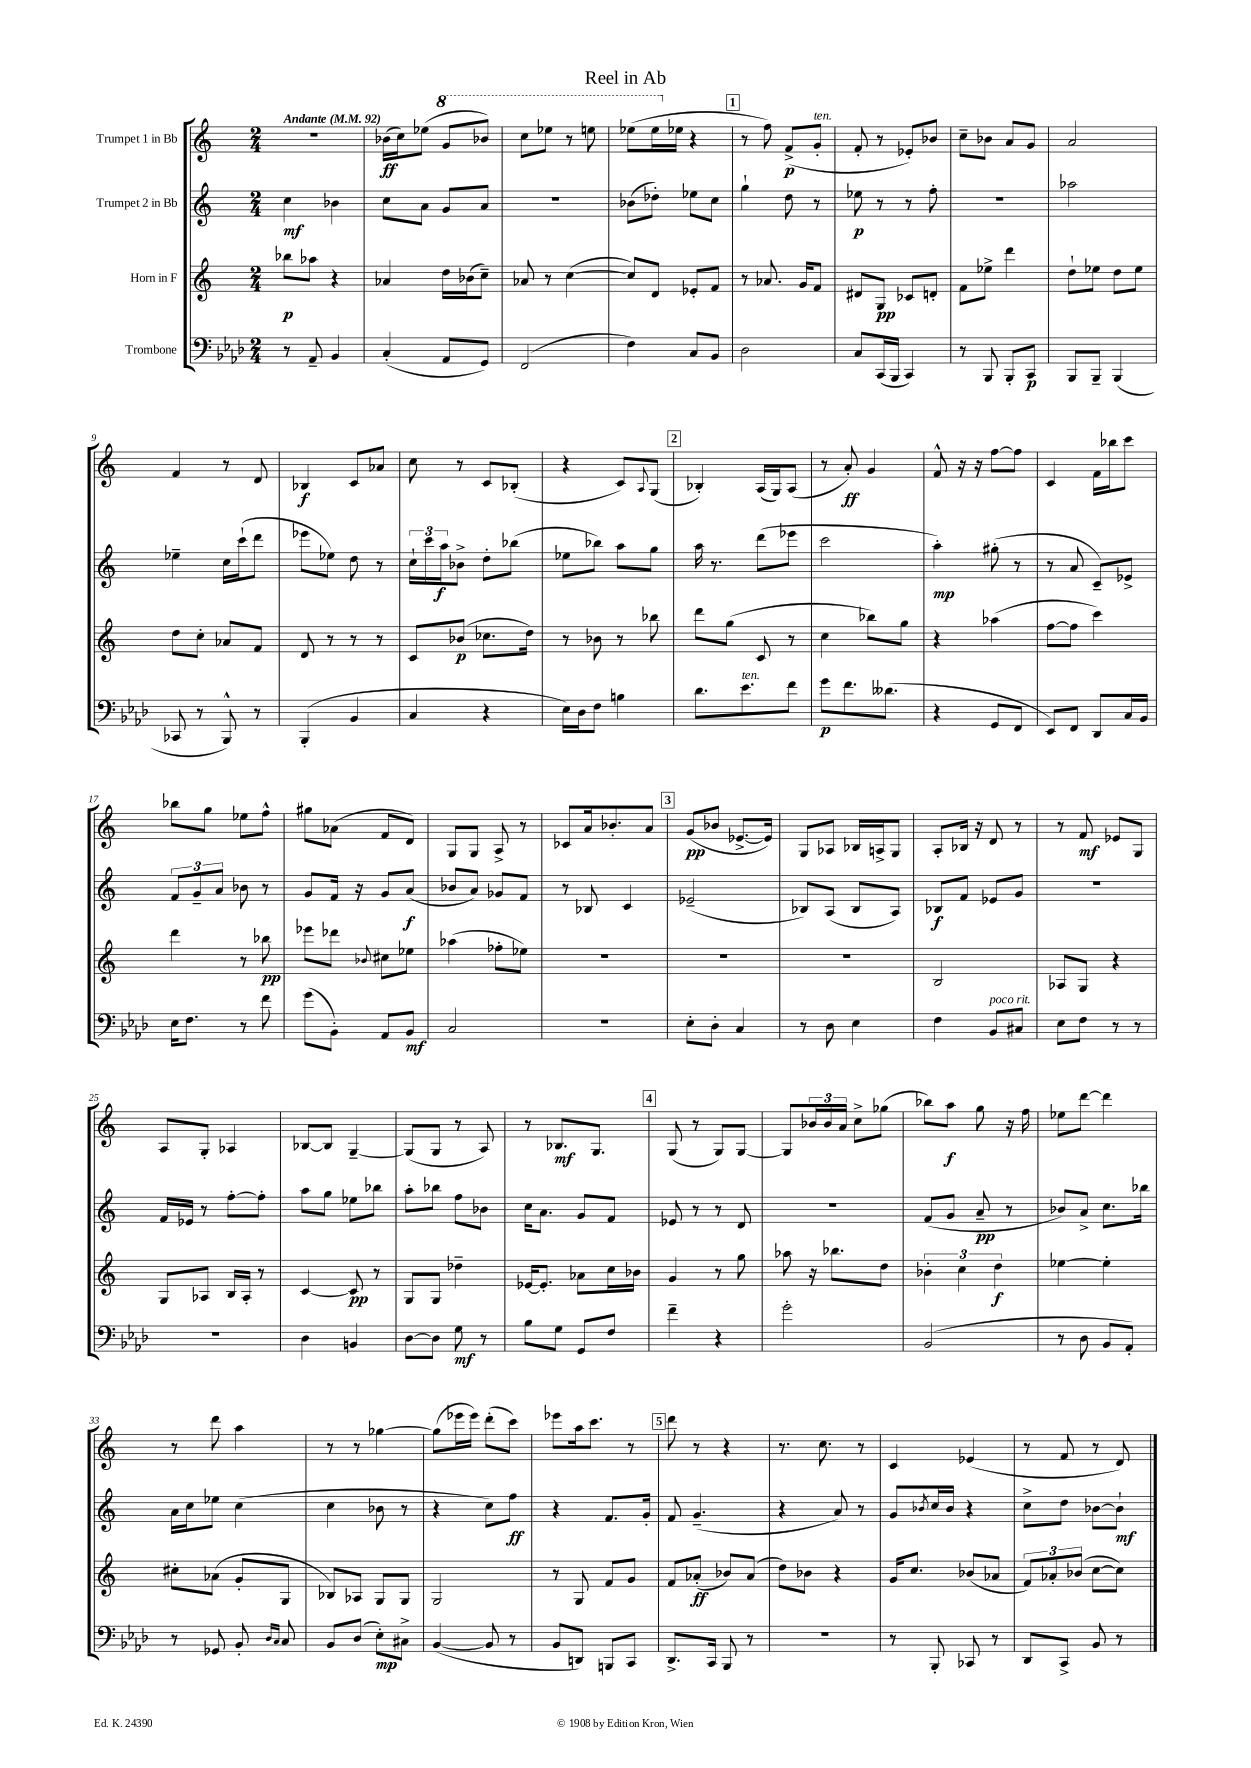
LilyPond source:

\header { title = "Reel in Ab" }
<<
\new StaffGroup <<
\new Staff = "s0" \with { instrumentName = "Trumpet 1 in Bb" } {
    \clef treble \key c \major \numericTimeSignature \time 2/4 \tempo "Andante" 4 = 92
    R2 |
    bes'16\ff( c''16) ees''8( \ottava #1 g''8 bes''8) |
    c'''8 ees'''8 r8 e'''8 |
    ees'''8( ees'''16 \ottava #0 ees''16 r4 |
    \mark \markup { \box "1" } r8 f''8) f'8->\p( g'8-.^\markup { \italic "ten." } |
    f'8-. r8 ees'8-.) bes'8 |
    c''8-- bes'8 a'8 g'8 |
    a'2 |
    f'4 r8 d'8 |
    bes4\f c'8 aes'8 |
    c''8 r8 c'8 bes8-.( |
    r4 c'8) \appoggiatura { a8 } g8( |
    \mark \markup { \box "2" } bes4-.) a16( g16) a8( |
    r8 a'8-.\ff) g'4 |
    f'8-^ r16 r16 f''8~ f''8 |
    c'4 f'16 bes''16 c'''8 |
    bes''8 g''8 ees''8 f''8-^ |
    gis''8 aes'8( f'8 d'8) |
    g8 g8 a8-> r8 |
    ces'8 a'16 bes'8.-. a'8 |
    \mark \markup { \box "3" } g'8\pp( bes'8 ees'8.~-> ees'16) |
    g8 aes8 bes16 a16-> g8 |
    a8-. bes16 r16 d'8 r8 |
    r8 f'8\mf ees'8 g8 |
    a8 g8-. aes4 |
    bes8~ bes8 g4~-- |
    g8( g8 r8 a8) |
    r8 bes8.\mf g8. |
    \mark \markup { \box "4" } g8( r8 g8) g8~ |
    g8 \tuplet 3/2 { bes'16 bes'16 a'16 } c''8-> ges''8( |
    bes''8) a''8\f g''8 r16 f''16 |
    ees''8 d'''8~ d'''4 |
    r8 d'''8 a''4 |
    r8 r8 ges''4~ |
    ges''8( ees'''16 ees'''16) d'''8-.( c'''8) |
    ees'''8 a''16 c'''8. r8 |
    \mark \markup { \box "5" } d'''8 r8 r4 |
    r8. c''8. r8 |
    c'4 ees'4( |
    r8 f'8 r8 d'8) \bar "|." |
}
\new Staff = "s1" \with { instrumentName = "Trumpet 2 in Bb" } {
    \clef treble \key c \major \numericTimeSignature \time 2/4
    c''4\mf bes'4 |
    c''8 a'8 g'8 a'8 |
    R2 |
    bes'8( des''8-.) ees''8 c''8 |
    \mark \markup { \box "1" } g''4-! d''8 r8 |
    ees''8\p r8 r8 f''8-. |
    R2 |
    aes''2 |
    ees''4-- c''16 c'''16-!( d'''8 |
    ees'''8 ees''8) d''8 r8 |
    \tuplet 3/2 { c''16-! c'''16 a''16\f } bes'8-> d''8-. bes''8( |
    ees''8 bes''8) a''8 g''8 |
    \mark \markup { \box "2" } a''16 r8. d'''8( ees'''8 |
    c'''2 |
    a''4-.\mp) gis''8-.( r8 |
    r8 a'8 c'8--) ees'8-> |
    \tuplet 3/2 { f'8 g'8-- a'8 } bes'8 r8 |
    g'8 f'16 r16 g'8 a'8\f( |
    bes'8 a'8) ges'8 f'8 |
    r8 bes8 c'4 |
    \mark \markup { \box "3" } ees'2--( |
    bes8) a8( bes8 a8) |
    bes8\f f'8 ees'8 g'8 |
    R2 |
    f'16 ees'16 r8 f''8~-. f''8-. |
    a''8 g''8 ees''8 bes''8 |
    a''8-. bes''8 f''8 bes'8 |
    c''16 a'8. g'8 f'8 |
    \mark \markup { \box "4" } ees'8 r8 r8 d'8 |
    R2 |
    f'8( g'8 a'8--\pp r8 |
    bes'8) a'8-> c''8. bes''16 |
    a'16 c''16 ees''8 c''4( |
    c''4 bes'8 r8 |
    r4 c''8) f''8\ff |
    r4 f'8. g'16-. |
    \mark \markup { \box "5" } f'8 g'4.--( |
    r4 a'8) r8 |
    g'8 \acciaccatura { bes'8 } c''16 bes'16 r4 |
    c''8-> d''8 bes'8~ bes'8-!\mf \bar "|." |
}
\new Staff = "s2" \with { instrumentName = "Horn in F" } {
    \clef treble \key c \major \numericTimeSignature \time 2/4
    bes''8\p aes''8 r4 |
    aes'4 d''16 bes'16( c''8--) |
    aes'8 r8 c''4~( |
    c''8) d'8 ees'8-. f'8 |
    \mark \markup { \box "1" } r8 aes'8. g'16 f'8 |
    dis'8 g8\pp ces'8 d'8-. |
    f'8 ees''8-> d'''4 |
    d''8-! ees''8 d''8 ees''8 |
    d''8 c''8-. aes'8 f'8 |
    d'8 r8 r8 r8 |
    c'8 bes'8\p( ces''8. d''16) |
    r8 bes'8 r8 bes''8 |
    \mark \markup { \box "2" } d'''8 g''8( c'8 r8 |
    c''4 bes''8) g''8 |
    r4 aes''4( |
    f''8~ f''8 c'''4) |
    d'''4 r8 bes''8\pp |
    ees'''8 des'''8 \appoggiatura { bes'8 } cis''8 ees''8 |
    aes''4( fes''8-. ees''8) |
    R2 |
    \mark \markup { \box "3" } R2 |
    R2 |
    b2 |
    aes8 g8 r4 |
    g8 aes8 b16 aes16-. r8 |
    c'4~ c'8\pp r8 |
    g8 g8 des''4-- |
    ees'16~ ees'8.-. aes'8 c''16 bes'16 |
    \mark \markup { \box "4" } g'4 r8 g''8 |
    aes''8 r16 bes''8. d''8 |
    \tuplet 3/2 { bes'4-. c''4 d''4\f } |
    ees''4~ ees''4-. |
    cis''8-. aes'8( g'8-. g8 |
    bes8) aes8 g8 g8 |
    g2 |
    r8 g8 f'8 g'8 |
    \mark \markup { \box "5" } f'8 aes'8-.\ff( bes'8) aes'8( |
    d''8) bes'8 r4 |
    g'16 c''8. bes'8( aes'8 |
    \tuplet 3/2 { f'8) aes'8-. bes'8( } c''8~ c''8) \bar "|." |
}
\new Staff = "s3" \with { instrumentName = "Trombone" } {
    \clef bass \key aes \major \numericTimeSignature \time 2/4
    r8 aes,8-- bes,4 |
    c4-.( aes,8 g,8) |
    f,2( |
    f4) c8 bes,8 |
    \mark \markup { \box "1" } des2 |
    c8 c,16( bes,,16 c,4) |
    r8 bes,,8 bes,,8-. c,8\p |
    bes,,8 bes,,8-- bes,,4( |
    ces,8 r8 bes,,8-^) r8 |
    bes,,4-.( bes,4 |
    c4 r4 |
    ees16) des16 f8 b4 |
    \mark \markup { \box "2" } des'8. ees'8.^\markup { \italic "ten." } f'8 |
    g'8\p f'8. deses'8.( |
    r4 g,8 f,8 |
    ees,8) f,8 des,8 c16 bes,16 |
    ees16 f8. r8 f'8 |
    g'8( bes,8-.) aes,8 bes,8\mf |
    c2 |
    R2 |
    \mark \markup { \box "3" } ees8-. des8-. c4 |
    r8 des8 ees4 |
    f4 bes,8^\markup { \italic "poco rit." } cis8 |
    ees8 f8 r8 r8 |
    R2 |
    des4 b,4 |
    des8~ des8 g8\mf r8 |
    bes8 g8 g,8 f8 |
    \mark \markup { \box "4" } f'4-- r4 |
    g'2-. |
    bes,2( |
    r8 des8 bes,8 aes,8-.) |
    r8 ges,8 bes,8-. \grace { des16 c16 } c8 |
    bes,8 des8( ees8-.\mp) cis8-> |
    bes,4~( bes,8 r8 |
    bes,8 d,8) b,,8 c,8 |
    \mark \markup { \box "5" } des,8.-> c,16 bes,,8 r8 |
    R2 |
    r8 bes,,8-. ces,8 r8 |
    des,8 c,8-> bes,8 r8 \bar "|." |
}
>>
>>
